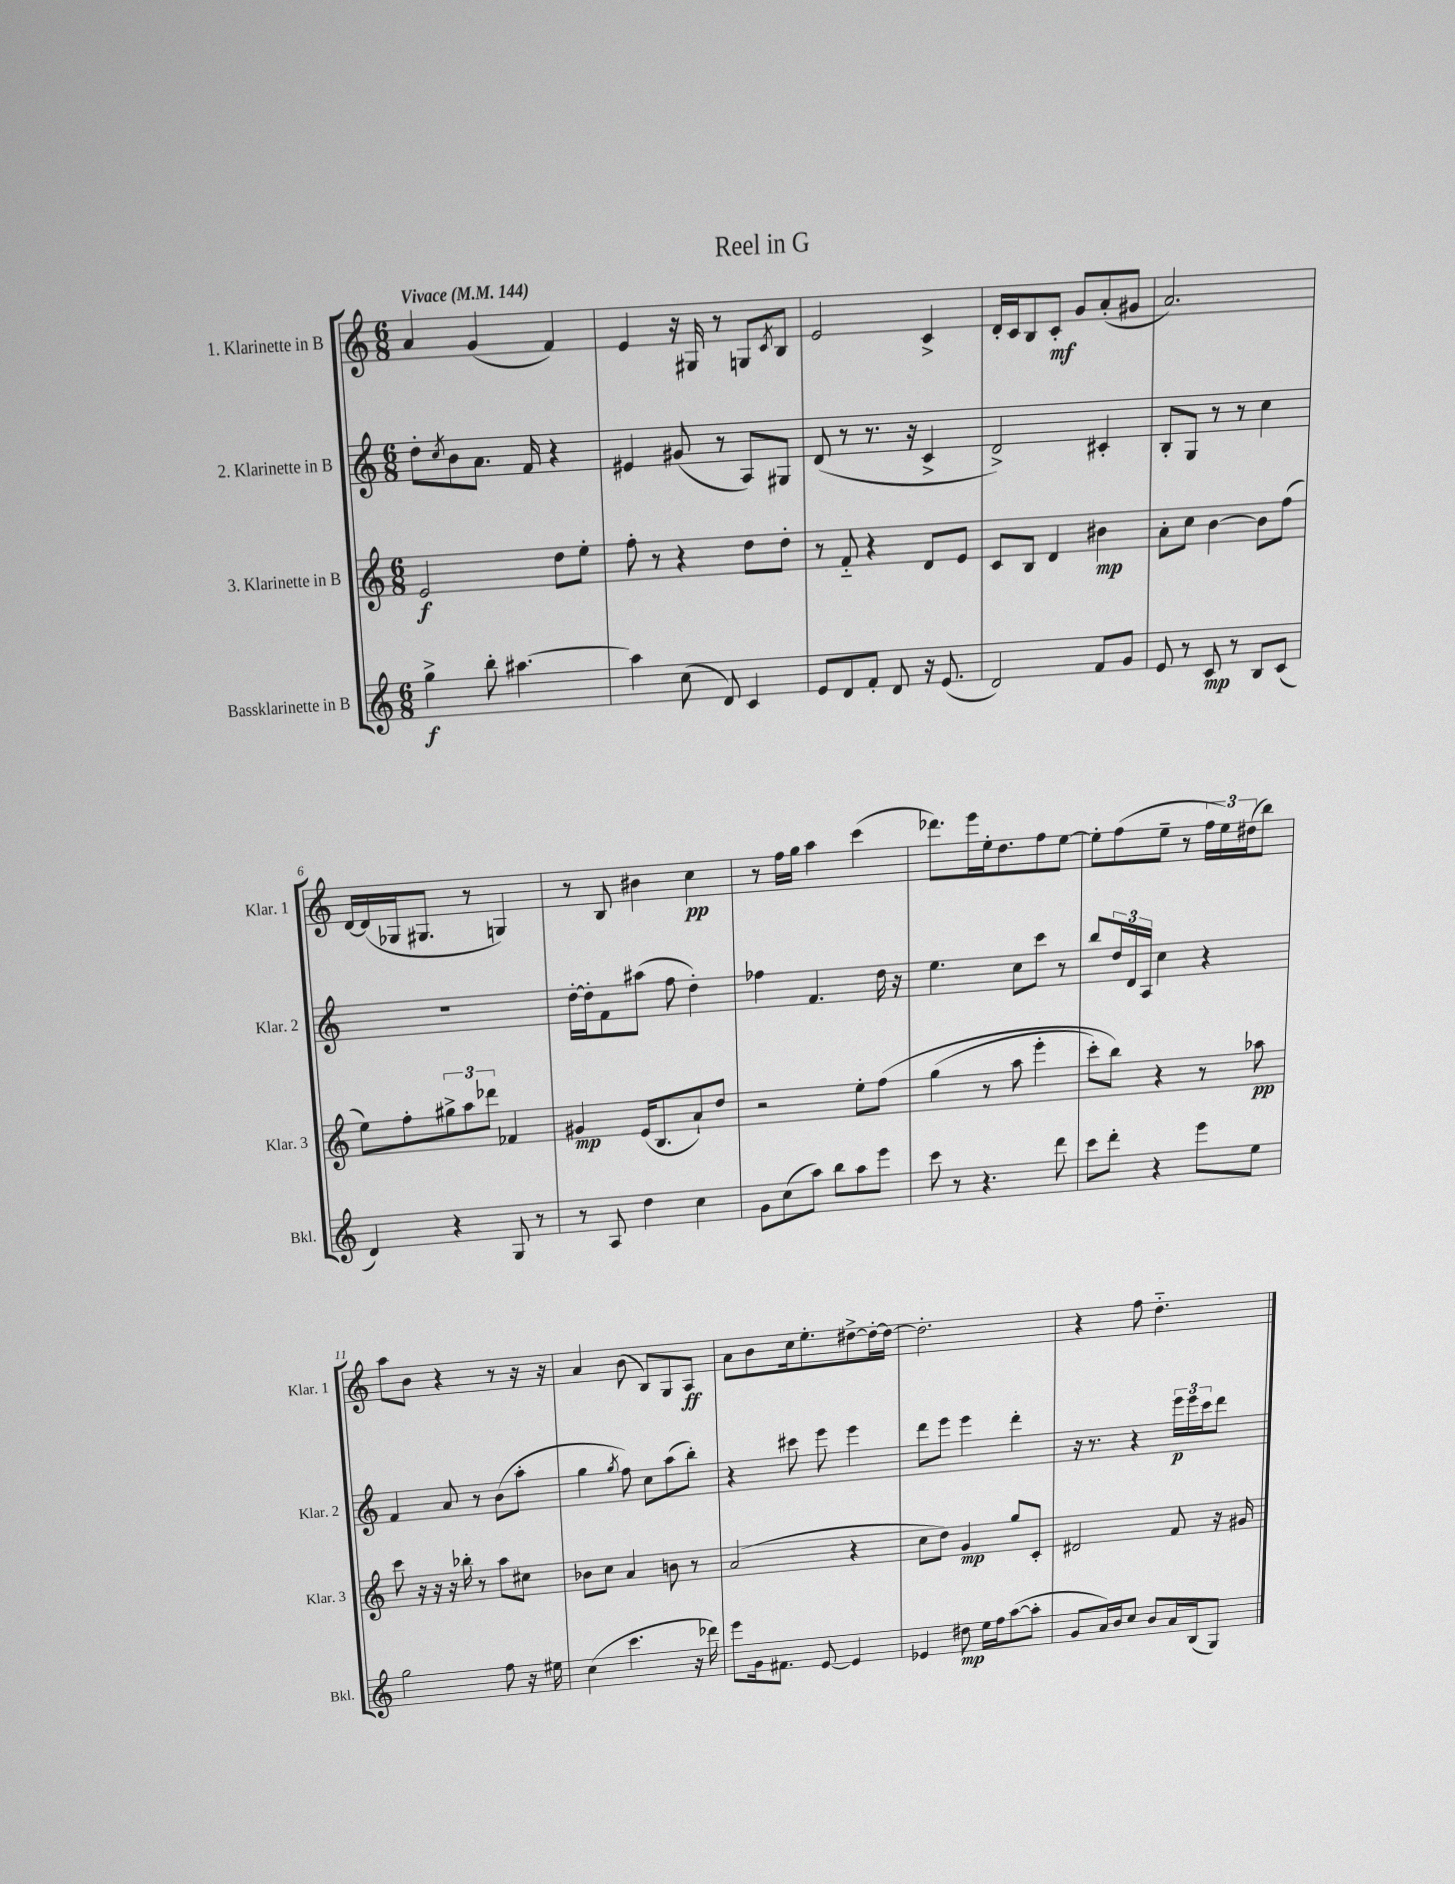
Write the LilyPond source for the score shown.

\header { title = "Reel in G" }
<<
\new StaffGroup <<
\new Staff = "s0" \with { instrumentName = "1. Klarinette in B" shortInstrumentName = "Klar. 1" } {
    \clef treble \key c \major \numericTimeSignature \time 6/8 \tempo "Vivace" 4 = 144
    a'4 g'4( f'4) |
    e'4 r16 gis16 r8 g8 \acciaccatura { c'8 } b8 |
    e'2 c'4-> |
    d'16-. c'16 b8 c'8-.\mf g'8 a'8-.( gis'8 |
    a'2.) |
    d'16~ d'16( ges16 gis8. r8 g4) |
    r8 b8 bis'4 c''4\pp |
    r8 f''16 g''16 a''4 c'''4( |
    des'''8.) e'''16 e''16-. d''8. f''8 e''8~ |
    e''8-. f''8( e''8-- r8 \tuplet 3/2 { f''16 e''16) dis''16( } b''8) |
    a''8 b'8 r4 r8 r16 r16 |
    a'4 b'8( b8) g8 a8\ff |
    a'8 b'8 c''16 e''8.-. dis''8~-> dis''16~-. dis''16~ |
    dis''2.-. |
    r4 f''8 d''4.-_ \bar "|." |
}
\new Staff = "s1" \with { instrumentName = "2. Klarinette in B" shortInstrumentName = "Klar. 2" } {
    \clef treble \key c \major \numericTimeSignature \time 6/8
    d''8-. \acciaccatura { c''8 } b'8 a'8. f'16 r4 |
    eis'4 gis'8( r8 a8) gis8 |
    d'8( r8 r8. r16 c'4-> |
    d'2->) cis'4-. |
    b8-. g8 r8 r8 c''4 |
    R2. |
    d''16~-. d''16-. f'8 ais''8( f''8 d''4-.) |
    fes''4 f'4. d''16 r16 |
    e''4. c''8 c'''8 r8 |
    b''8 \tuplet 3/2 { d''16 d'16 a16 } c''4 r4 |
    f'4 a'8 r8 b'8( a''8-. |
    g''4 \acciaccatura { g''8 } f''8) c''8 a''8( b''8-.) |
    r4 cis'''8 e'''8 e'''4 |
    d'''8 e'''8 e'''4 d'''4-. |
    r16 r8. r4 \tuplet 3/2 { e'''16\p e'''16 c'''16 } d'''8 \bar "|." |
}
\new Staff = "s2" \with { instrumentName = "3. Klarinette in B" shortInstrumentName = "Klar. 3" } {
    \clef treble \key c \major \numericTimeSignature \time 6/8
    e'2\f d''8 e''8-. |
    f''8-. r8 r4 d''8 d''8-. |
    r8 f'8-_ r4 d'8 e'8 |
    c'8 b8 d'4 bis'4\mp |
    a'8-. c''8 b'4~ b'8 f''8( |
    e''8) f''8-. \tuplet 3/2 { gis''8-> a''8 des'''8 } fes'4 |
    gis'4\mp e'16( b8. a'8-!) d''8 |
    r2 e''8-. f''8\( |
    g''4( r8 a''8 e'''4-. |
    c'''8-.) b''8\) r4 r8 aes''8\pp |
    c'''8 r16 r16 r16 bes''16-. r8 a''8 cis''8 |
    bes'8 c''8 a'4 b'8 r8 |
    a'2( r4 |
    c''8 d''8) g'4\mp g''8 c'8-. |
    dis'2 f'8 r16 gis'16 \bar "|." |
}
\new Staff = "s3" \with { instrumentName = "Bassklarinette in B" shortInstrumentName = "Bkl." } {
    \clef treble \key c \major \numericTimeSignature \time 6/8
    g''4->\f b''8-. ais''4.~ |
    ais''4 c''8( d'8) c'4 |
    e'8 d'8 f'8-. d'8 r16 e'8.( |
    d'2) f'8 g'8 |
    e'8 r8 c'8\mp r8 b8 c'8( |
    d'4) r4 g8 r8 |
    r8 a8 d''4 c''4 |
    g'8 c''8( a''8) b''8 a''8 e'''8 |
    c'''8 r8 r4. d'''8 |
    c'''8 d'''8-. r4 e'''8 e''8 |
    g''2 f''8 r16 eis''16 |
    c''4( c'''4. r16 des'''16) |
    e'''8 g'16 fis'8. e'8~ e'4 |
    ees'4 dis''8\mp e''16 f''16 a''8~( a''8-. |
    g'8 a'16) b'16 c''8 b'8 a'16 b16( g8) \bar "|." |
}
>>
>>
